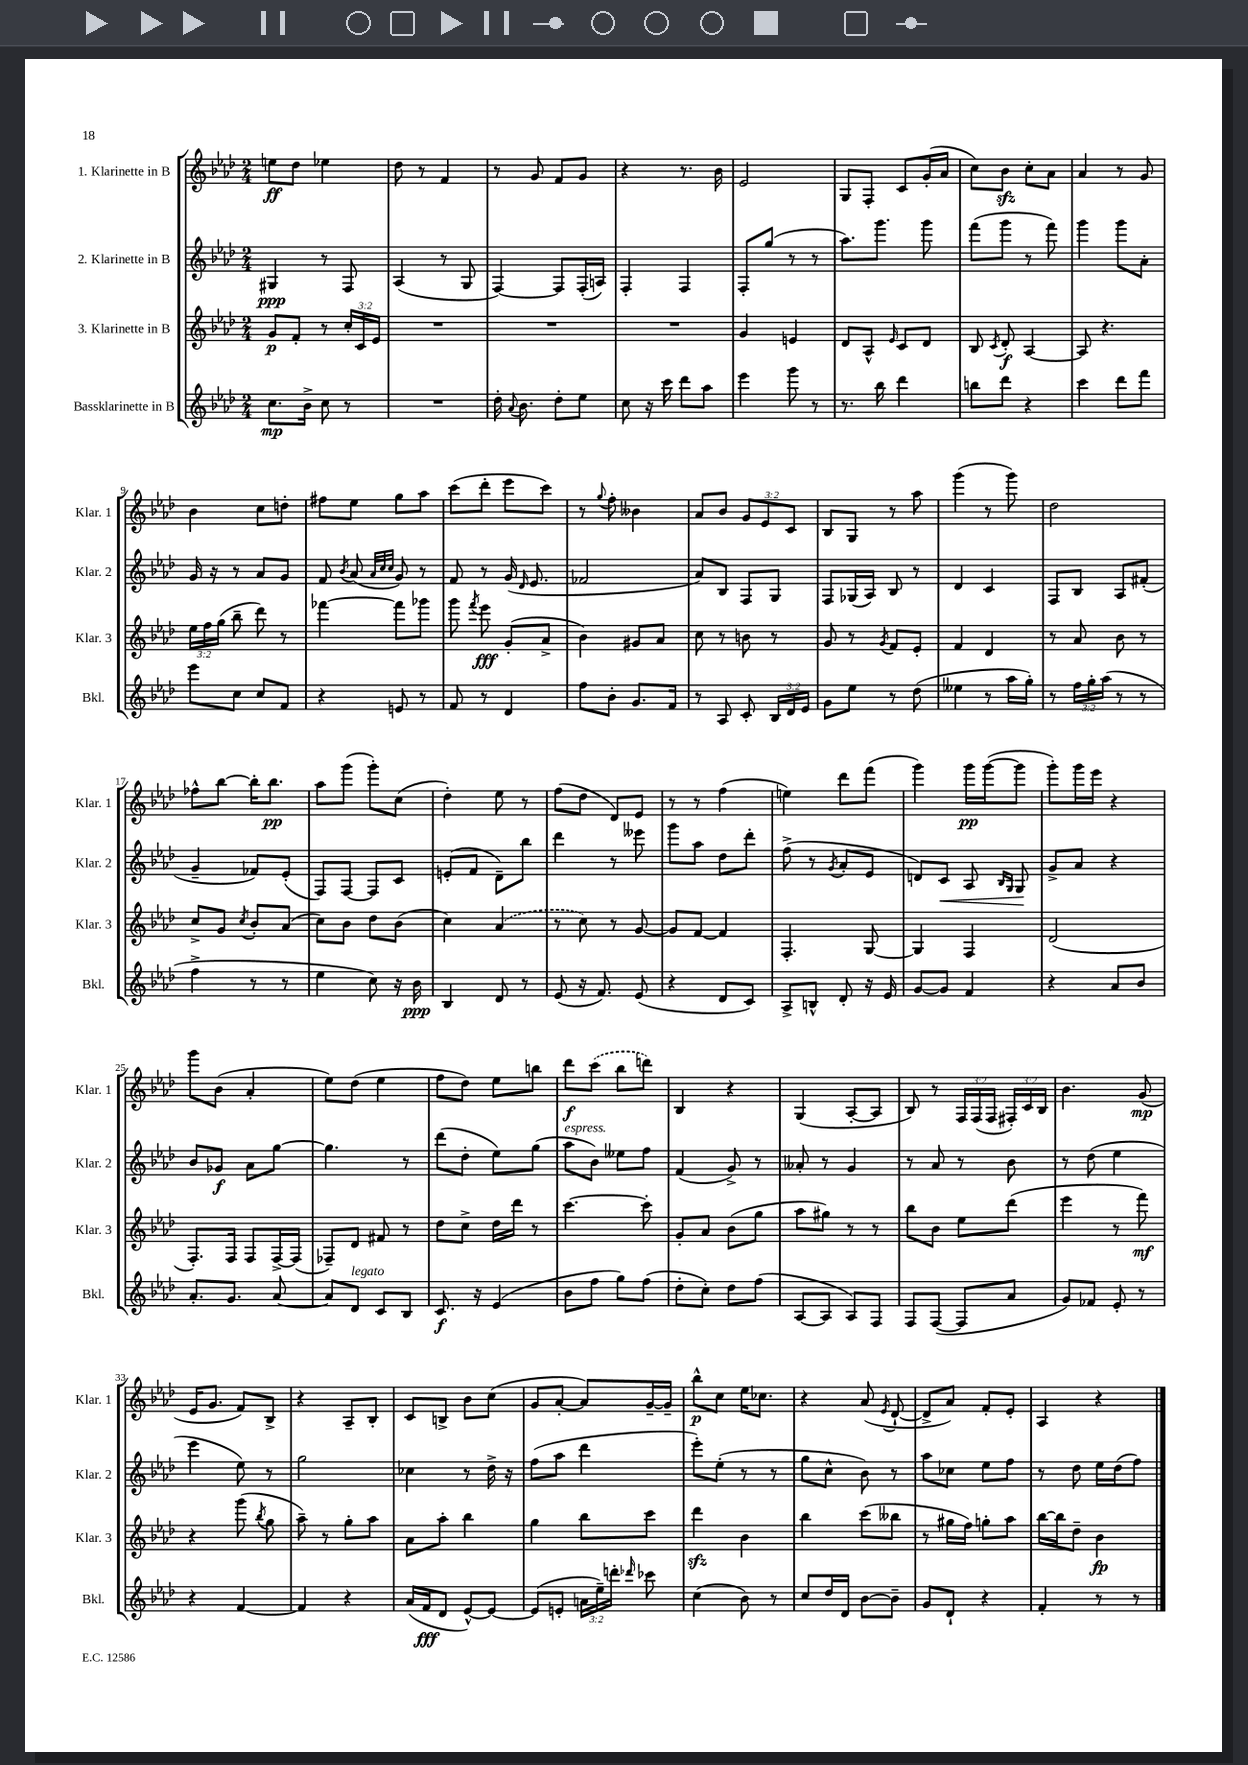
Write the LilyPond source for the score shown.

<<
\new StaffGroup <<
\new Staff = "s0" \with { instrumentName = "1. Klarinette in B" shortInstrumentName = "Klar. 1" } {
    \clef treble \key aes \major \numericTimeSignature \time 2/4 \override Staff.TupletNumber.text = #tuplet-number::calc-fraction-text
    \autoBeamOff e''8[\ff des''8] ees''4 |
    des''8 r8 f'4 |
    r8 g'8 f'8[ g'8] |
    r4 r8. bes'16 |
    ees'2 |
    g8[ f8]-. c'8[ g'16-.( aes'16] |
    c''8[) bes'8]\sfz c''8[-. aes'8] |
    aes'4 r8 g'8 |
    bes'4 c''8[ d''8]-. |
    fis''8[ ees''8] g''8[ aes''8] |
    c'''8[( des'''8]-. ees'''8[ c'''8]) |
    r8 \appoggiatura { g''8 } f''8-. beses'4 |
    aes'8[ bes'8] \tuplet 3/2 { g'8[ ees'8 c'8] } |
    bes8[ g8] r8 aes''8 |
    g'''4( r8 g'''8) |
    des''2 |
    fes''8[-^ bes''8]~ bes''16[-. bes''8.]\pp |
    aes''8[ g'''8]( g'''8[-.) c''8]( |
    des''4-.) ees''8 r8 |
    f''8[( des''8] des'8[) ees'8] |
    r8 r8 f''4( |
    e''4) des'''8[ f'''8]( |
    g'''4) g'''16[\pp g'''16~( g'''8] |
    g'''8[-.) g'''16 ees'''16] r4 |
    g'''8[ bes'8]( aes'4-. |
    ees''8[) des''8]( ees''4 |
    f''8[ des''8]) ees''8[ b''8] |
    des'''8[\f \once \slurDashed c'''8]( bes''8[ d'''8]) |
    bes4 r4 |
    g4( aes8[~-. aes8] |
    bes8) r8 \tuplet 3/2 { f16[ f16( f16] } \tuplet 3/2 { fis16[-.) c'16 bes16] } |
    bes'4. g'8\mp( |
    ees'16[ g'8.] f'8[) bes8]-> |
    r4 aes8[-- bes8]-. |
    c'8[ b8]-> bes'8[ c''8]( |
    g'8[ aes'8]~-. aes'8[) g'16~-- g'16]-- |
    bes''8[-^\p c''8] ees''16[ ces''8.] |
    r4 aes'8( \acciaccatura { ees'8 } des'8~-! |
    des'8[-> aes'8]) f'8[-. ees'8]-. |
    aes4 r4 \bar "|." |
}
\new Staff = "s1" \with { instrumentName = "2. Klarinette in B" shortInstrumentName = "Klar. 2" } {
    \clef treble \key aes \major \numericTimeSignature \time 2/4
    \autoBeamOff gis4\ppp r8 f8 |
    aes4( r8 g8 |
    f4~) f8[ f16-.( a16]) |
    f4-. f4 |
    f8[-. g''8]( r8 r8 |
    aes''8.[) g'''8.] g'''8 |
    f'''8[( g'''8] r8 f'''8) |
    g'''4 g'''8[ aes'8]-. |
    g'16 r16 r8 aes'8[ g'8] |
    f'8 \acciaccatura { bes'8 } aes'8( \grace { aes'32[ c''32 c''32] } g'8) r8 |
    f'8 r8 g'16( \grace { des'16 } ees'8. |
    fes'2 |
    aes'8[) bes8] f8[ g8] |
    f8[ ges16( aes16]) bes8 r8 |
    des'4 c'4 |
    f8[ bes8] aes8[ fis'8]-.( |
    g'4-- fes'8[) ees'8]-.( |
    f8[) f8]~ f8[ c'8] |
    e'8[-.( f'8] des'8[--) bes''8] |
    des'''4 r8 eeses'''8 |
    g'''8[ aes''8] des''8[ des'''8]-. |
    f''8->( r8 \acciaccatura { g'8 } aes'8[-. ees'8] |
    d'8[) c'8]\< aes8 \grace { bes16[ g16] } g8\! |
    g'8[-> aes'8] r4 |
    bes'8[ ges'8]\f aes'8[ g''8]~ |
    g''4. r8 |
    des'''8[( des''8]-. ees''8[) g''8]( |
    aes''8[^\markup { \italic "espress." } bes'8]) eeses''8[ f''8] |
    f'4( g'8->) r8 |
    aeses'8-. r8 g'4 |
    r8 aes'8 r8 bes'8 |
    r8 des''8( ees''4 |
    ees'''4 ees''8) r8 |
    g''2 |
    ces''4 r8 des''16-> r16 |
    f''8[( aes''8] des'''4 |
    ees'''8[-.) ees''8]-.( r8 r8 |
    g''8[ c''8]-^ bes'8) r8 |
    aes''8[ ces''8] ees''8[ f''8] |
    r8 des''8 ees''16[ des''16( f''8]) \bar "|." |
}
\new Staff = "s2" \with { instrumentName = "3. Klarinette in B" shortInstrumentName = "Klar. 3" } {
    \clef treble \key aes \major \numericTimeSignature \time 2/4 \override Staff.TupletNumber.text = #tuplet-number::calc-fraction-text
    \autoBeamOff g'8[\p f'8]-. r8 \tuplet 3/2 { c''16[-. c'16 ees'16] } |
    R2 |
    R2 |
    R2 |
    g'4 e'4 |
    des'8[ aes8]-^ \grace { ees'16 } c'8[ des'8] |
    bes8 \acciaccatura { c'8 } des'8-.\f aes4~ |
    aes8 r4. |
    \tuplet 3/2 { ees''16[ f''16 g''16]( } bes''8-- des'''8) r8 |
    fes'''4~ fes'''8[ ges'''8] |
    g'''8 \acciaccatura { f'''8 } ees'''8\fff g'8[-.( aes'8]-> |
    bes'4) gis'8[ aes'8] |
    c''8 r8 b'8 r8 |
    g'8 r8 \acciaccatura { g'8 } f'8[ ees'8]-. |
    f'4 des'4 |
    r8 aes'8 bes'8 r8 |
    c''8[-> g'8] \acciaccatura { c''8 } bes'8[-. aes'8]( |
    c''8[) bes'8] des''8[ bes'8]( |
    c''4) \once \slurDashed aes'4( |
    r8 c''8) r8 g'8~ |
    g'8[ f'8]~ f'4 |
    f4.-. g8~ |
    g4 f4 |
    des'2( |
    f8.[-.) f16] f8[ f16~-> f16]( |
    fes8[--) des'8] fis'8 r8 |
    des''8[ c''8]-> des''16[ des'''16] r8 |
    c'''4.~ c'''8-. |
    g'8[-. aes'8] bes'8[( g''8] |
    aes''8[ gis''8]) r8 r8 |
    bes''8[ bes'8] ees''8[ des'''8]( |
    ees'''4 r8 f'''8\mf) |
    r4 g'''8( \acciaccatura { bes''8 } g''8 |
    aes''8--) r8 g''8[-. aes''8] |
    aes'8[ aes''8]-. bes''4 |
    g''4 bes''8[ c'''8] |
    des'''4\sfz bes'4 |
    bes''4 c'''8[( beses''8] |
    r8 gis''16[ f''16]) g''8[-. aes''8] |
    bes''16[~ bes''16 des''8]-- bes'4\fp \bar "|." |
}
\new Staff = "s3" \with { instrumentName = "Bassklarinette in B" shortInstrumentName = "Bkl." } {
    \clef treble \key aes \major \numericTimeSignature \time 2/4 \override Staff.TupletNumber.text = #tuplet-number::calc-fraction-text
    \autoBeamOff c''8.[\mp bes'16]-> c''8 r8 |
    R2 |
    des''16-. \appoggiatura { aes'8 } bes'8. des''8[-. ees''8] |
    c''8 r16 c'''16 des'''8[ aes''8] |
    ees'''4 g'''8 r8 |
    r8. bes''16 des'''4 |
    b''8[ des'''8] r4 |
    c'''4 des'''8[ f'''8] |
    ees'''8[ c''8] c''8[ f'8] |
    r4 e'8 r8 |
    f'8 r8 des'4 |
    f''8[ bes'8]-. g'8.[ f'16] |
    r8 aes8 c'8-. \tuplet 3/2 { bes16[ des'16 ees'16] } |
    g'8[ ees''8] r8 des''8( |
    eeses''4 r8 aes''16[ g''16]-.) |
    r8 \tuplet 3/2 { f''16[ g''16-. aes''16]( } r8 r8 |
    f''4-> r8 r8 |
    ees''4 c''8) r16 bes'16\ppp |
    bes4 des'8 r8 |
    ees'8( r16 f'8.) ees'8( |
    r4 des'8[ c'8]) |
    aes8[-> b8]-^ des'8-. r16 ees'16 |
    g'8[~ g'8] f'4 |
    r4 aes'8[ bes'8] |
    aes'8.[-. g'8.] aes'8~ |
    aes'8[ des'8]^\markup { \italic "legato" } c'8[ bes8] |
    c'8.\f r16 ees'4( |
    bes'8[ f''8] g''8[) f''8]( |
    des''8[-. c''8]-.) des''8[ f''8]( |
    aes8[~ aes8] aes8[) f8] |
    f8[ f8]~( f8[ aes'8] |
    g'8[) fes'8] ees'8-. r8 |
    r4 f'4~ |
    f'4 r4 |
    aes'16[( f'16\fff des'8] ees'8[~-^) ees'8]~ |
    ees'8[( e'8]-. \tuplet 3/2 { a'16[ ees''16--) d'''16]-. } \grace { des'''16 } ces'''8 |
    c''4( bes'8) r8 |
    c''8[ des''16 des'16] bes'8[~ bes'8]-- |
    g'8[ des'8]-! r4 |
    f'4-. r8 r8 \bar "|." |
}
>>
>>
